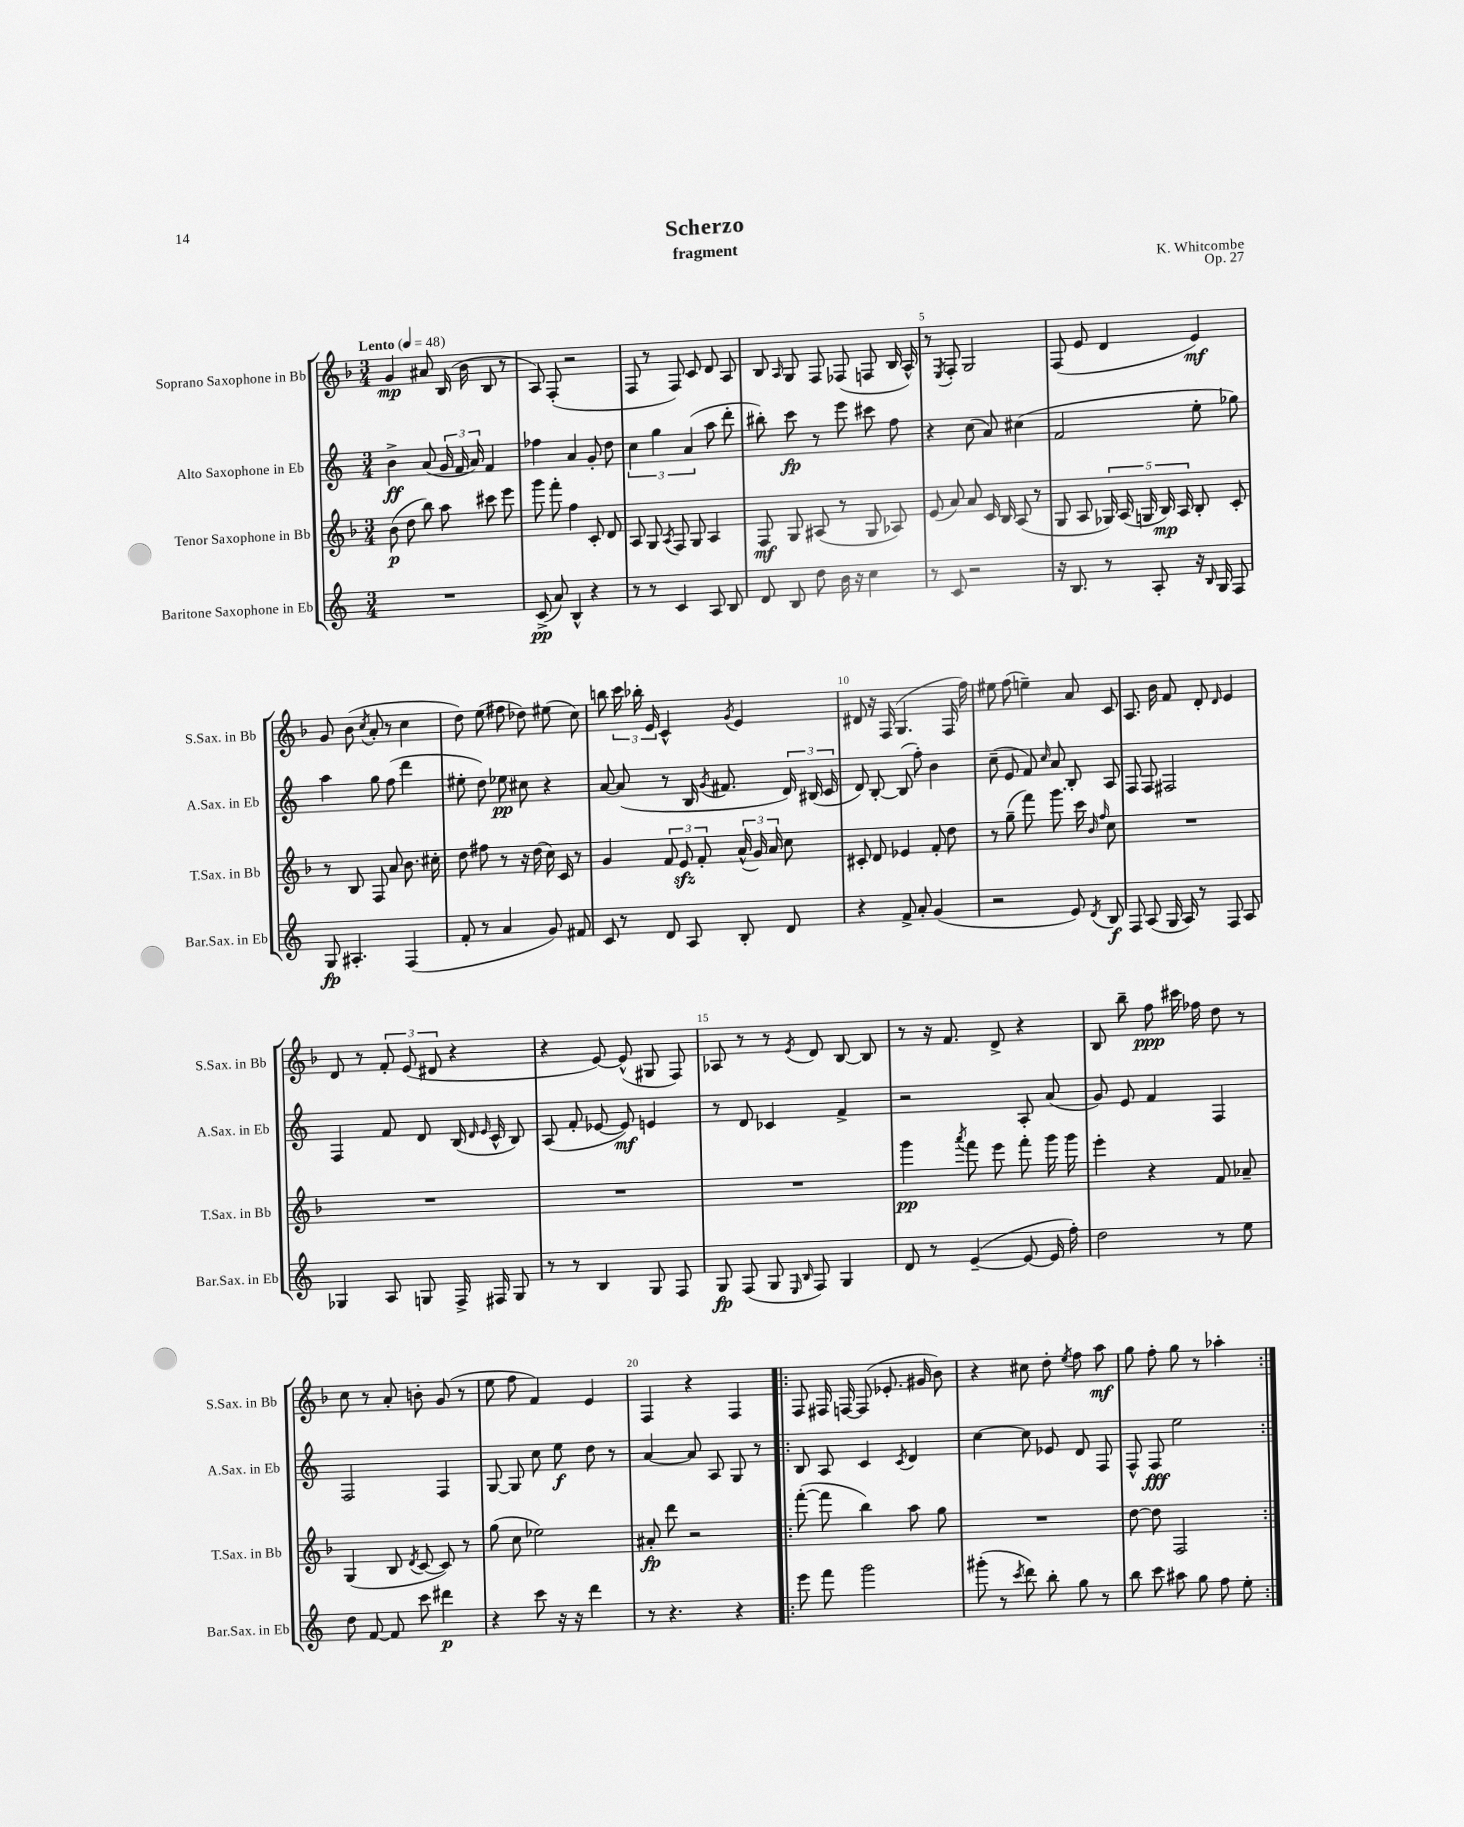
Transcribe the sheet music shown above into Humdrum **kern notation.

**kern	**dynam	**kern	**dynam	**kern	**dynam	**kern	**dynam
*part4	*part4	*part3	*part3	*part2	*part2	*part1	*part1
*staff4	*staff4	*staff3	*staff3	*staff2	*staff2	*staff1	*staff1
*I"Baritone Saxophone in Eb	*	*I"Tenor Saxophone in Bb	*	*I"Alto Saxophone in Eb	*	*I"Soprano Saxophone in Bb	*
*I'Bar.Sax. in Eb	*	*I'T.Sax. in Bb	*	*I'A.Sax. in Eb	*	*I'S.Sax. in Bb	*
*clefG2	*	*clefG2	*	*clefG2	*	*clefG2	*
*k[]	*	*k[b-]	*	*k[]	*	*k[b-]	*
*M3/4	*	*M3/4	*	*M3/4	*	*M3/4	*
*MM48	*	*MM48	*	*MM48	*	*MM48	*
=1	=1	=1	=1	=1	=1	=1	=1
!	!	!	!	!	!	!LO:TX:a:B:t=Lento	!
2.r	.	(8b-\	p	4b^\	ff	4g/	mp
.	.	8dd\	.	.	.	.	.
.	.	8bb-\)	.	(8a/	.	8a#X/	.
.	.	8aa\	.	24g/	.	(16B-/	.
.	.	.	.	24f/	.	.	.
.	.	.	.	.	.	16b-\	.
.	.	.	.	24a/)	.	.	.
.	.	8ccc#X\	.	4f/	.	8B-/	.
.	.	8eee\	.	.	.	8r	.
=2	=2	=2	=2	=2	=2	=2	=2
(8c^/	pp	8ggg\	.	4ff-X\	.	8A/)	.
8a/)	.	8fff'\	.	.	.	(8F'/	.
4B^^/	.	4ff\	.	4a/	.	2r	.
4r	.	8c'/	.	8g'/	.	.	.
.	.	8d/	.	8dd\	.	.	.
=3	=3	=3	=3	=3	=3	=3	=3
8r	.	8A/	.	6cc\	.	8F/	.
8r	.	8G/	.	.	.	8r	.
.	.	.	.	6gg\	.	.	.
.	.	8qA/	.	.	.	.	.
4c/	.	8F/	.	.	.	8F/)	.
.	.	.	.	(6a/	.	.	.
.	.	8G/	.	.	.	8c/	.
8A/	.	4A/	.	8aa\	.	8d/	.
8B/	.	.	.	8ddd'\	.	8A/	.
=4	=4	=4	=4	=4	=4	=4	=4
8d/	.	8F/	mf	8bb#X'\)	.	8B-/	.
.	.	.	.	.	.	16qqA/	.
8B/	.	8G/	.	8ccc\	fp	8G/	.
8dd\	.	(8A#X/	.	8r	.	8F/	.
16b\	.	8r	.	8eee\	.	(8F-X/	.
16r	.	.	.	.	.	.	.
4cc\	.	8G/	.	8ccc#X\	.	8Fn/	.
.	.	8A-X/)	.	8ff\	.	16B-/	.
.	.	.	.	.	.	16A^^/)	.
=5	=5	=5	=5	=5	=5	=5	=5
8r	.	(8e/	.	4r	.	8r	.
.	.	.	.	.	.	8qE/	.
8c/	.	8a/)	.	.	.	8F'/	.
2r	.	8a/	.	(8cc\	.	2G/	.
.	.	16c/	.	8a/)	.	.	.
.	.	16B-/	.	.	.	.	.
.	.	(8A/	.	(4cc#X\	.	.	.
.	.	8r	.	.	.	.	.
=6	=6	=6	=6	=6	=6	=6	=6
16r	.	8G/	.	2f/	.	(8F/	.
8.B/	.	.	.	.	.	.	.
.	.	8A/	.	.	.	8e/	.
8r	.	20G-X/)	.	.	.	4d/	.
.	.	(20A/	.	.	.	.	.
.	.	20Gn/	.	.	.	.	.
8A'/	.	.	.	.	.	.	.
.	.	20B-/)	mp	.	.	.	.
.	.	20A/	.	.	.	.	.
16r	.	8B-'/	.	8ee'\	.	4e/)	mf
16qqB/	.	.	.	.	.	.	.
16G/	.	.	.	.	.	.	.
8F/	.	8c'/	.	8gg-X\)	.	.	.
!!LO:LB:g=z
=7	=7	=7	=7	=7	=7	=7	=7
8G/	fp	8r	.	4aa\	.	8g/	.
4.A#X'/	.	8B-/	.	.	.	(8b-\	.
.	.	.	.	.	.	8qcc/	.
.	.	8F/	.	8gg\	.	8a'/	.
.	.	8a/	.	(8ff\	.	8r	.
(4F/	.	8.b-\	.	4ddd\	.	4cc\	.
.	.	16cc#X'\	.	.	.	.	.
=8	=8	=8	=8	=8	=8	=8	=8
8f'/	.	8dd\	.	8ee#X'\	.	8dd\)	.
8r	.	8ff#X\	.	8dd\)	.	(8ee\	.
4a/	.	8r	.	8ee-X\	pp	8ff#X\	.
.	.	16r	.	8cc#X\	.	8dd-X\)	.
.	.	(16dd\	.	.	.	.	.
8g/)	.	16cc\)	.	4r	.	(8ee#X\	.
.	.	16c/	.	.	.	.	.
8f#X/	.	8r	.	.	.	8cc\)	.
=9	=9	=9	=9	=9	=9	=9	=9
8c/	.	4g/	.	[8a/	.	8bbn\	.
8r	.	.	.	(8a/]	.	24ccc\	.
.	.	.	.	.	.	24bb-X'\	.
.	.	.	.	.	.	24e/	.
8d/	.	12f/	.	8r	.	4c^^/	.
.	.	12ezz/	.	.	.	.	.
8A/	.	.	.	16B/	.	.	.
.	.	12f'/	.	.	.	.	.
.	.	.	.	8qg/	.	.	.
.	.	.	.	8.f#X/	.	.	.
.	.	.	.	.	.	8qg/	.
8B'/	.	(24a^^/	.	.	.	4e/	.
.	.	24g/)	.	.	.	.	.
.	.	24a/	.	.	.	.	.
8d/	.	8cc\	.	24d/)	.	.	.
.	.	.	.	(24B#X/	.	.	.
.	.	.	.	24c/	.	.	.
=10	=10	=10	=10	=10	=10	=10	=10
4r	.	8c#X'/	.	8d/)	.	8d#X/	.
.	.	8d/	.	[8B'/	.	16r	.
.	.	.	.	.	.	(16F/	.
8f^/	.	4e-X/	.	(8B/]	.	4.G/	.
8a'/	.	.	.	8ff'\)	.	.	.
(4g/	.	8f'/	.	4b\	.	.	.
.	.	8dd\	.	.	.	16F/	.
.	.	.	.	.	.	16ff\)	.
=11	=11	=11	=11	=11	=11	=11	=11
2r	.	8r	.	(8cc~\	.	8ee#X\	.
.	.	(8gg~\	.	8e/	.	(8ff\	.
.	.	8fff\)	.	8f/)	.	4een~\)	.
.	.	.	.	16qqcc/	.	.	.
.	.	8.ggg\	.	8a/	.	.	.
8e/)	.	.	.	8B'/	.	8a/	.
.	.	16ccc\	.	.	.	.	.
.	.	16qqb-/	.	.	.	.	.
8qd/	.	16qqff/	.	.	.	.	.
8B/	f	8cc\	.	8A/	.	8c/	.
=12	=12	=12	=12	=12	=12	=12	=12
8F/	.	2.r	.	8F/	.	8.A/	.
(8A/	.	.	.	8F/	.	.	.
.	.	.	.	.	.	16b-\	.
16G/	.	.	.	2F#X/	.	8f/	.
16A/)	.	.	.	.	.	.	.
8r	.	.	.	.	.	8d'/	.
.	.	.	.	.	.	16qqd/	.
8F/	.	.	.	.	.	4e/	.
8A/	.	.	.	.	.	.	.
!!LO:LB:g=z
=13	=13	=13	=13	=13	=13	=13	=13
4G-X/	.	2.r	.	4F/	.	8d/	.
.	.	.	.	.	.	8r	.
8A/	.	.	.	8f/	.	12f'/	.
.	.	.	.	.	.	(12e/	.
8Gn/	.	.	.	8d/	.	.	.
.	.	.	.	.	.	12d#X/	.
16F^/	.	.	.	(16B/	.	4r	.
.	.	.	.	16qqd/	.	.	.
.	.	.	.	16qqe/	.	.	.
16F#X/	.	.	.	16c^^/	.	.	.
8G/	.	.	.	8B/)	.	.	.
=14	=14	=14	=14	=14	=14	=14	=14
8r	.	2.r	.	(8A/	.	4r	.
8r	.	.	.	8f'/	.	.	.
4B/	.	.	.	[8e-X/	.	[8e/)	.
.	.	.	.	8e-/])	mf	(8e^^/]	.
8G/	.	.	.	4en/	.	8G#X/	.
8F/	.	.	.	.	.	8F/)	.
=15	=15	=15	=15	=15	=15	=15	=15
8G/	fp	2.r	.	8r	.	8A-X/	.
(8F/	.	.	.	8d/	.	8r	.
8G/	.	.	.	4c-X/	.	8r	.
16qqE/	.	.	.	.	.	.	.
16qqB/	.	.	.	.	.	8qe/	.
8F/)	.	.	.	.	.	8d/	.
4G/	.	.	.	4f^/	.	[8B-/	.
.	.	.	.	.	.	8B-/]	.
=16	=16	=16	=16	=16	=16	=16	=16
8d/	.	4ggg\	pp	2r	.	8r	.
8r	.	.	.	.	.	16r	.
.	.	.	.	.	.	8.f/	.
.	.	8qaaa/	.	.	.	.	.
([4e~/	.	8fff\	.	.	.	.	.
.	.	8eee\	.	.	.	8d^/	.
8e/_	.	8fff'\	.	8A'/	.	4r	.
16e/]	.	16ggg\	.	(8a/	.	.	.
16ff'\)	.	16ggg\	.	.	.	.	.
=17	=17	=17	=17	=17	=17	=17	=17
2dd\	.	4eee'\	.	8g/)	.	8B-/	.
.	.	.	.	8e/	.	8bb-~\	.
.	.	4r	.	4f/	.	8ff\	ppp
.	.	.	.	.	.	16ccc#X\	.
.	.	.	.	.	.	16ff-X\	.
8r	.	8f/	.	4F/	.	8dd\	.
8ee\	.	8a-X~/	.	.	.	8r	.
!!LO:LB:g=z
=18	=18	=18	=18	=18	=18	=18	=18
8dd\	.	(4G/	.	2F/	.	8cc\	.
[8f/	.	.	.	.	.	8r	.
8f/]	.	8B-/	.	.	.	8a'/	.
.	.	8qd/	.	.	.	.	.
8ccc\	.	[8c/	.	.	.	8bn'\	.
4ddd#X\	p	8c/])	.	4F/	.	(8g/	.
.	.	8r	.	.	.	8r	.
=19	=19	=19	=19	=19	=19	=19	=19
4r	.	(8gg\	.	[8G/	.	8ee\	.
.	.	8cc\	.	8G/]	.	8ff\	.
8ccc\	.	2ee-X\)	.	8cc\	.	4f/)	.
16r	.	.	.	8ee\	f	.	.
16r	.	.	.	.	.	.	.
4ddd\	.	.	.	8dd\	.	4e/	.
.	.	.	.	8r	.	.	.
=20	=20	=20	=20	=20	=20	=20	=20
8r	.	8a#X'/	fp	[4a/	.	4F/	.
4.r	.	8ddd\	.	.	.	.	.
.	.	2r	.	8a/]	.	4r	.
.	.	.	.	8A/	.	.	.
4r	.	.	.	8G/	.	4F/	.
.	.	.	.	8r	.	.	.
=21!|:	=21!|:	=21!|:	=21!|:	=21!|:	=21!|:	=21!|:	=21!|:
8eee\	.	([8fff'\	.	8B/	.	8F/	.
8fff\	.	8fff\]	.	8A/	.	16F#X/	.
.	.	.	.	.	.	[16Fn/	.
2ggg\	.	4bb-\)	.	4c/	.	(8F/]	.
.	.	.	.	.	.	8.e-X'/	.
.	.	.	.	8qc/	.	.	.
.	.	8aa\	.	4d/	.	.	.
.	.	.	.	.	.	16g#X/	.
.	.	8gg\	.	.	.	8b-\)	.
=22	=22	=22	=22	=22	=22	=22	=22
(8ggg#X'\	.	2.r	.	[4cc\	.	4r	.
8r	.	.	.	.	.	.	.
8qccc/	.	.	.	.	.	.	.
8ddd\)	.	.	.	8cc\]	.	8cc#X\	.
8bb'\	.	.	.	8e-X/	.	8dd'\	.
.	.	.	.	.	.	8qee/	.
8gg\	.	.	.	8d/	.	8ff\	.
8r	.	.	.	8F/	.	8aa\	mf
=23	=23	=23	=23	=23	=23	=23	=23
8bb\	.	[8dd\	.	8F^^/	.	8gg\	.
8ccc\	.	8dd\]	.	8F/	fff	8ff'\	.
8aa#X\	.	2F/	.	2ee\	.	8gg\	.
8gg\	.	.	.	.	.	8r	.
8ff\	.	.	.	.	.	4aa-X'\	.
8ee'\	.	.	.	.	.	.	.
=:|!	=:|!	=:|!	=:|!	=:|!	=:|!	=:|!	=:|!
*-	*-	*-	*-	*-	*-	*-	*-
